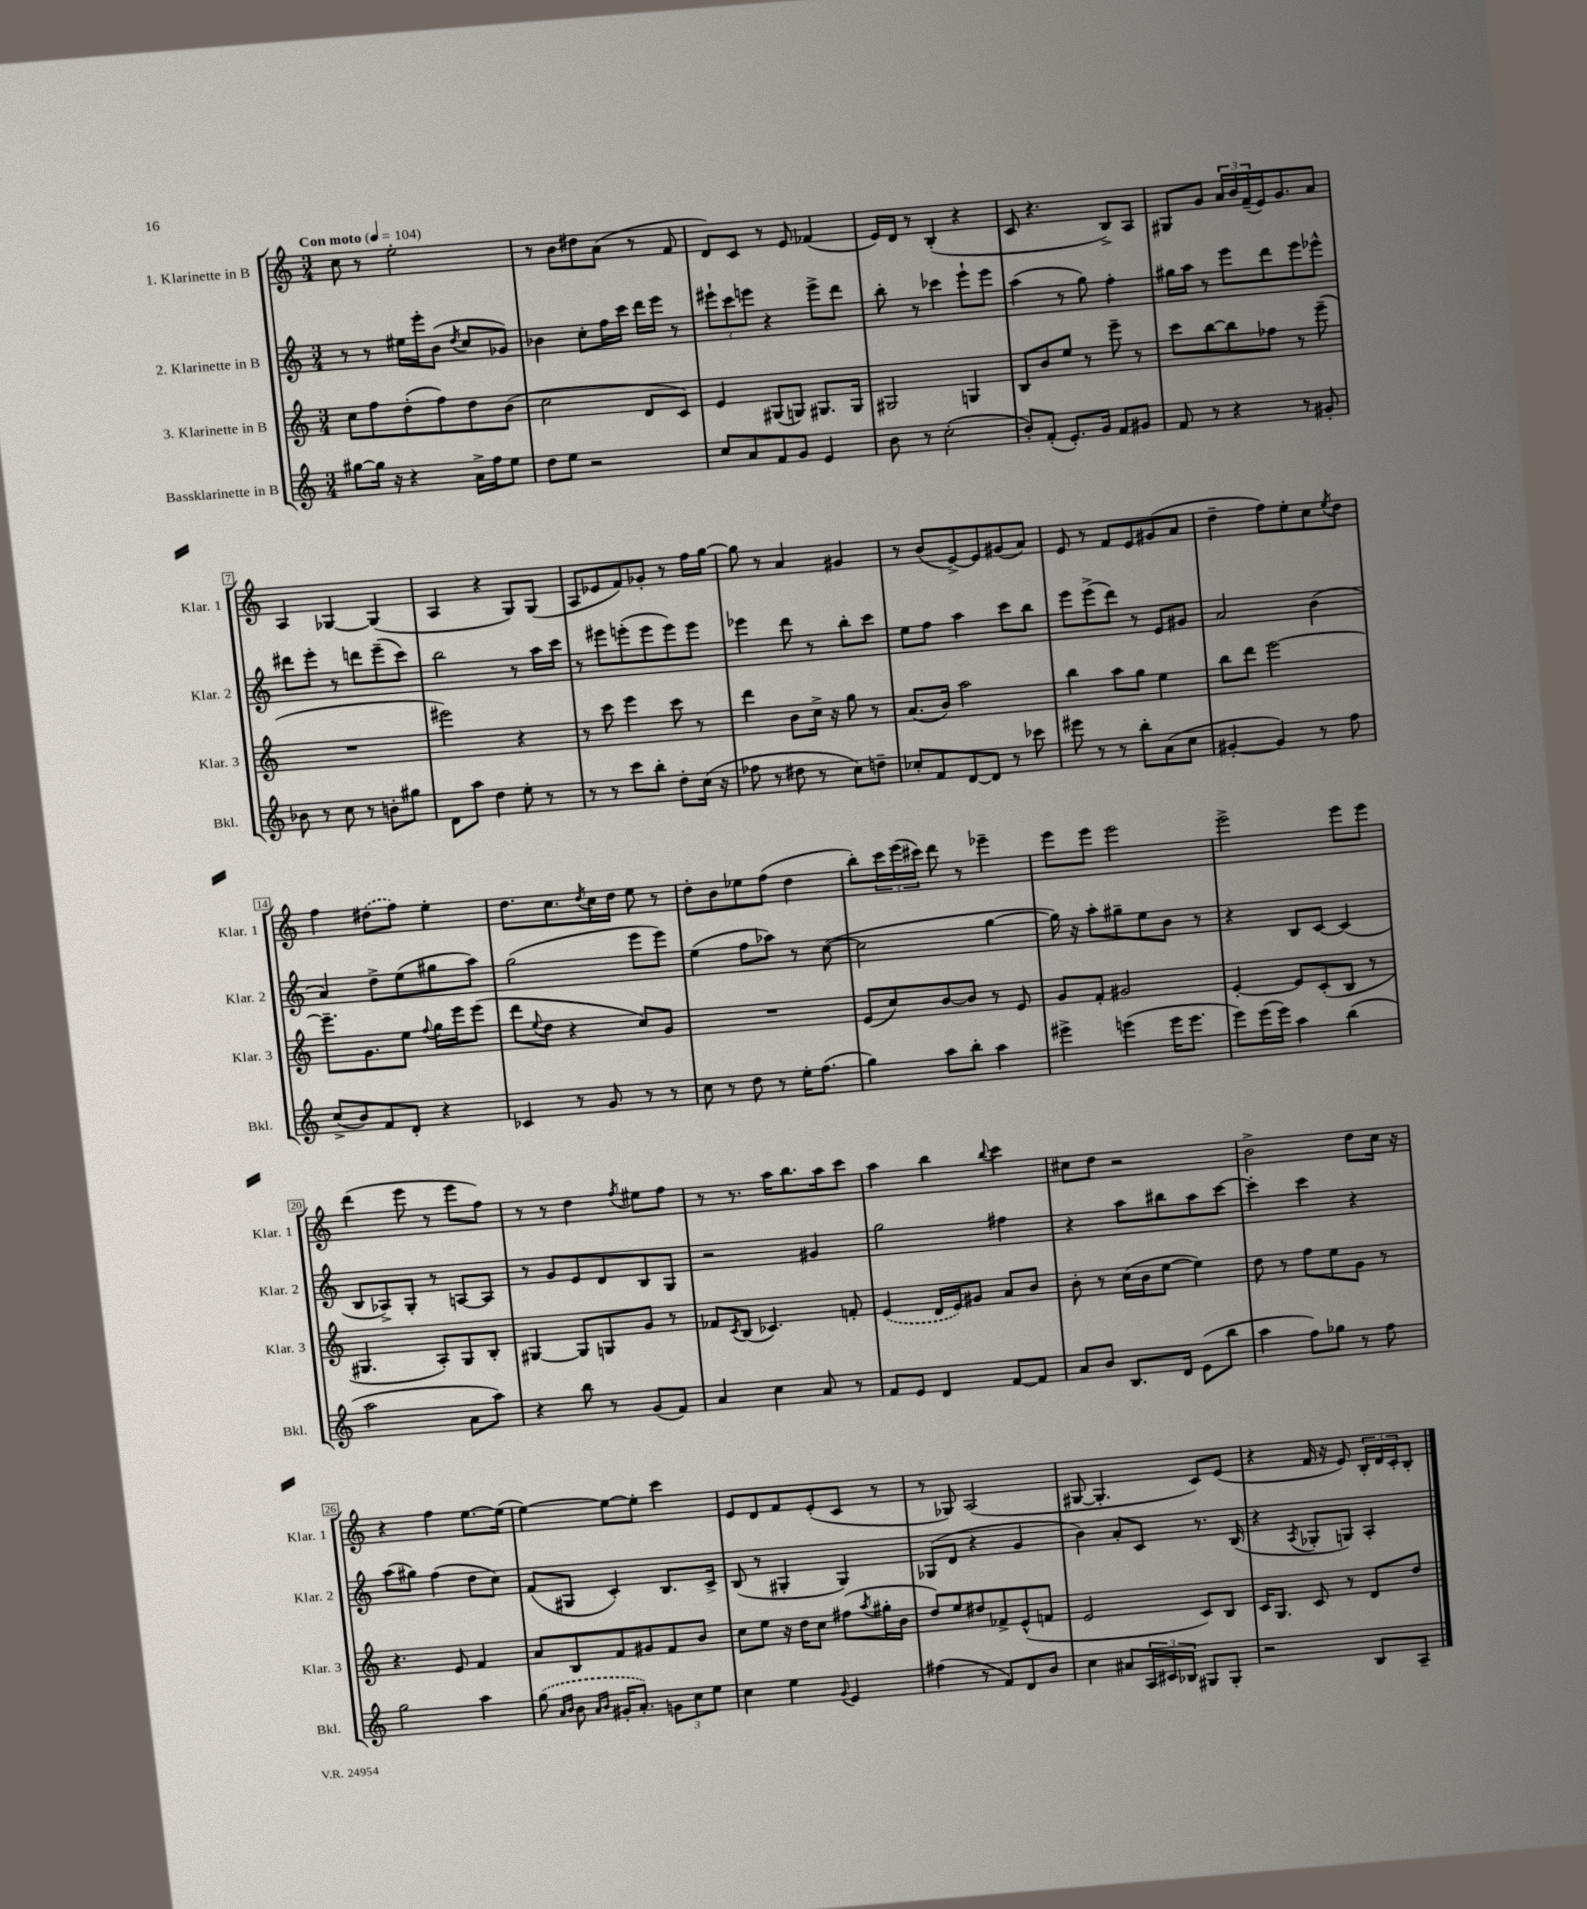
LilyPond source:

<<
\new StaffGroup <<
\new Staff = "s0" \with { instrumentName = "1. Klarinette in B" shortInstrumentName = "Klar. 1" } {
    \clef treble \key c \major \numericTimeSignature \time 3/4 \tempo "Con moto" 4 = 104
    c''8 r8 e''2-. |
    r8 b'8 dis''8 a'8( r8 f'8 |
    d'8) c'8 r8 e'8 fes'4( |
    e'16) d'16 r8 b4-.( r4 |
    c'8 r4. b8->) a8 |
    gis8 g'8 \tuplet 3/2 { a'16 b'16 f'16--( } e'16) g'8. a'8 |
    a4 ges4~ ges4( |
    a4 r4 g8) g8( |
    a8 ees'8 f'8) ges'8-. r8 f''16 g''16~ |
    g''8 r8 a'4 gis'4 |
    r8 b'8( e'8~->) e'8 gis'8( a'8) |
    e'8 r8 f'8 e'8 gis'8( a'8 |
    d''4-- f''8) e''8-. c''8 \acciaccatura { e''8 } d''8 |
    f''4 \once \slurDashed dis''8( f''8) e''4-. |
    d''8. c''8. \acciaccatura { d''8 } c''16 d''16 e''8 r8 |
    d''8-. b'8 ees''8 f''8( d''4 |
    b''8-.) \tuplet 3/2 { c'''16 e'''16( cis'''16) } d'''8 r8 ees'''4-- |
    e'''8 e'''8 e'''2 |
    e'''2-> e'''8 e'''8 |
    d'''4( e'''8 r8 e'''8 f''8) |
    r8 r8 d''4 \acciaccatura { f''8 } eis''8 f''8 |
    r8 r8. a''16 b''8. a''16 c'''8 |
    a''4 b''4 \appoggiatura { b''8 } c'''4 |
    cis''8 d''8 r2 |
    b'2-> d''8 c''16 r16 |
    r4 f''4 e''8.~ e''16( |
    e''4~) e''8~ e''8-. c'''4 |
    e'8 d'8 f'8 e'8-.( c'8 r8 |
    r8 ges8) a2( |
    gis8~ gis4.-. c'8) e'8( |
    r4 f'16 r16 e'8) \tuplet 3/2 { b16-. d'16 c'16-. } b8-. \bar "|." |
}
\new Staff = "s1" \with { instrumentName = "2. Klarinette in B" shortInstrumentName = "Klar. 2" } {
    \clef treble \key c \major \numericTimeSignature \time 3/4
    r8 r8 eis''16 e'''16-. b'8( \acciaccatura { d''8 } c''8 ges'8) |
    bes'4 c''8-. f''16 c'''16 d'''16 e'''16 r8 |
    \tuplet 3/2 { eis'''8-! c'''8 e'''8 } r4 e'''8-> d'''8 |
    b''8-. r8 ces'''4 e'''8-! e'''8 |
    a''4( r8 g''8) f''4-. |
    gis''16 a''16 r8 e'''8 d'''8 e'''8 ees'''8-^ |
    dis'''8 e'''8-. r8 d'''8 e'''8--( c'''8) |
    b''2 r8 a''16 c'''16 |
    r8 eis'''8 e'''8-.( e'''8 e'''8) e'''8 |
    ees'''4 d'''8 r8 b''8-. c'''8 |
    e''8 f''8 a''4 c'''8 b''8 |
    e'''8 e'''8->( d'''8) r8 e'8 gis'8 |
    a'2 b'4( |
    a'4) d''8-> e''8( gis''8 a''8) |
    g''2( e'''8 e'''8) |
    e''4( f''8 aes''8) r8 c''8~( |
    c''2 g''4~ |
    g''16) r16 a''8-. gis''8-- e''8 b'8 r8 |
    r4 b8 c'8~ c'4( |
    b8 aes8->) g8-. r8 a8~ a8 |
    r8 g'8 e'8 d'8 b8 g8 |
    r2 gis'4 |
    g''2 fis''4 |
    r4 a''8 bis''8 a''8 c'''8~ |
    c'''4-. c'''4 r4 |
    a''8( gis''8) f''4( d''8 c''8) |
    f'8( gis8 c'4-.) b8. c'16-> |
    b8( r8 gis4-. gis4) |
    ges8( d'8 r4 g'4 |
    b'4) a'8-. c'8 r8. b16( |
    r4 \acciaccatura { a8 } ges8-. g8) a4-. \bar "|." |
}
\new Staff = "s2" \with { instrumentName = "3. Klarinette in B" shortInstrumentName = "Klar. 3" } {
    \clef treble \key c \major \numericTimeSignature \time 3/4
    c''8 f''8 d''8-.( f''8) d''8 b'8( |
    c''2 d'8 c'8) |
    e'4 gis8( g8) gis8. gis16 |
    gis2 g4 |
    b8 b'8 e''8 r8 e'''8-- r8 |
    c'''8 b''8~ b''8 fes''8 r8 e'''8--( |
    R2. |
    eis'''2) r4 |
    r8 c'''8 e'''4 c'''8 r8 |
    d'''4 b'8 c''16-> r16 g''8 r8 |
    a'8.( b'16) a''2 |
    b''4 a''8 g''8 e''4 |
    b''8 d'''8 e'''2~ |
    e'''8.-- g'8. e''8 \appoggiatura { f''8 } g''16 e'''16 e'''8( |
    d'''8 \appoggiatura { e''8 } d''8 r4 c''8) g'8 |
    R2. |
    e'8( c''8) b'8~ b'8 r8 e'8 |
    g'8 f'8-. gis'2 |
    e'4~-. e'8 c'8-.( b8 r8 |
    gis4. a8-.) gis8 b8-. |
    gis4~ gis8 g8 g'8 r8 |
    fes'8 \acciaccatura { c'8 } b8( ces'4.) f'8-. |
    \once \slurDashed e'4( d'16 e'16) gis'8 a'8 b'8 |
    b'8-. r8 c''16( b'16 e''8~ e''4) |
    d''8 r8 f''8 e''8 g'8 r8 |
    r4. e'8 f'4 |
    a'8 b8 f'8 gis'8 f'8 b'8 |
    c''8 e''8 r16 d''16 c''8 fis''8( \acciaccatura { a''8 } gis''16-. b'16 |
    d''8) e''8 dis''8 fes'8-> e'8-^( f'8 |
    e'2 c'8) b8 |
    c'16 g8. c'8 r8 d'8 d''8 \bar "|." |
}
\new Staff = "s3" \with { instrumentName = "Bassklarinette in B" shortInstrumentName = "Bkl." } {
    \clef treble \key c \major \numericTimeSignature \time 3/4
    gis''8~ gis''16 r16 r4 a'16-> f''16 e''8 |
    d''8 e''8 r2 |
    c''8 a'8 f'8 g'8 e'4 |
    b'8 r8 c''2-.( |
    b'8-.) f'8-.( e'8.-.) g'16 f'8 gis'8 |
    f'8 r8 r4 r8 gis'8-. |
    bes'8 r8 c''8 r8 b'8-. gis''8 |
    d'8 a''8 d''4 e''8-. r8 |
    r8 r8 c'''8 b''8-. d''8-. c''16( r16 |
    fes''8 r8 dis''8 r8 c''8) d''8-- |
    ces''8-. f'8 d'8~ d'8 r8 ces'''8 |
    eis'''8 r8 r8 b''8-. a'8( c''8 |
    gis'4~-. gis'4) r8 f''8 |
    c''8->( b'8) f'8 d'8-. r4 |
    ces'4 r8 g'8 r8 r8 |
    c''8 r8 d''8 r8 e''16-. f''8.( |
    g''4) a''8 b''8-. a''4 |
    eis'''4-> e'''4( e'''16 e'''8. |
    e'''8) e'''16( e'''16) a''4 b''4( |
    a''2 a'8 a''8) |
    r4 b''8 r8 g'8( f'8) |
    a'4 c''4 a'8 r8 |
    f'8 e'8 d'4 f'8~ f'8 |
    a'8 b'8 b8. d'16 e'8( b''8 |
    a''4 f''8) ges''8 r8 f''8 |
    g''2 a''4 |
    \once \slurDashed g''8( \grace { a'16 b'16 } b'8 \grace { a'16 b'16 } gis'16-. a'8.-.) \tuplet 3/2 { g'8 c''8 e''8 } |
    c''4 e''4 \appoggiatura { g'8 } e'4 |
    fis''4( r8 f'8) d'8 b'8 |
    c''4 ais'8 \tuplet 3/2 { a16 cis'16 bes16 } gis8 gis8-. |
    r2 b8 a8-- \bar "|." |
}
>>
>>
\layout { \context { \Score \override BarNumber.stencil = #(make-stencil-boxer 0.1 0.3 ly:text-interface::print) } }
